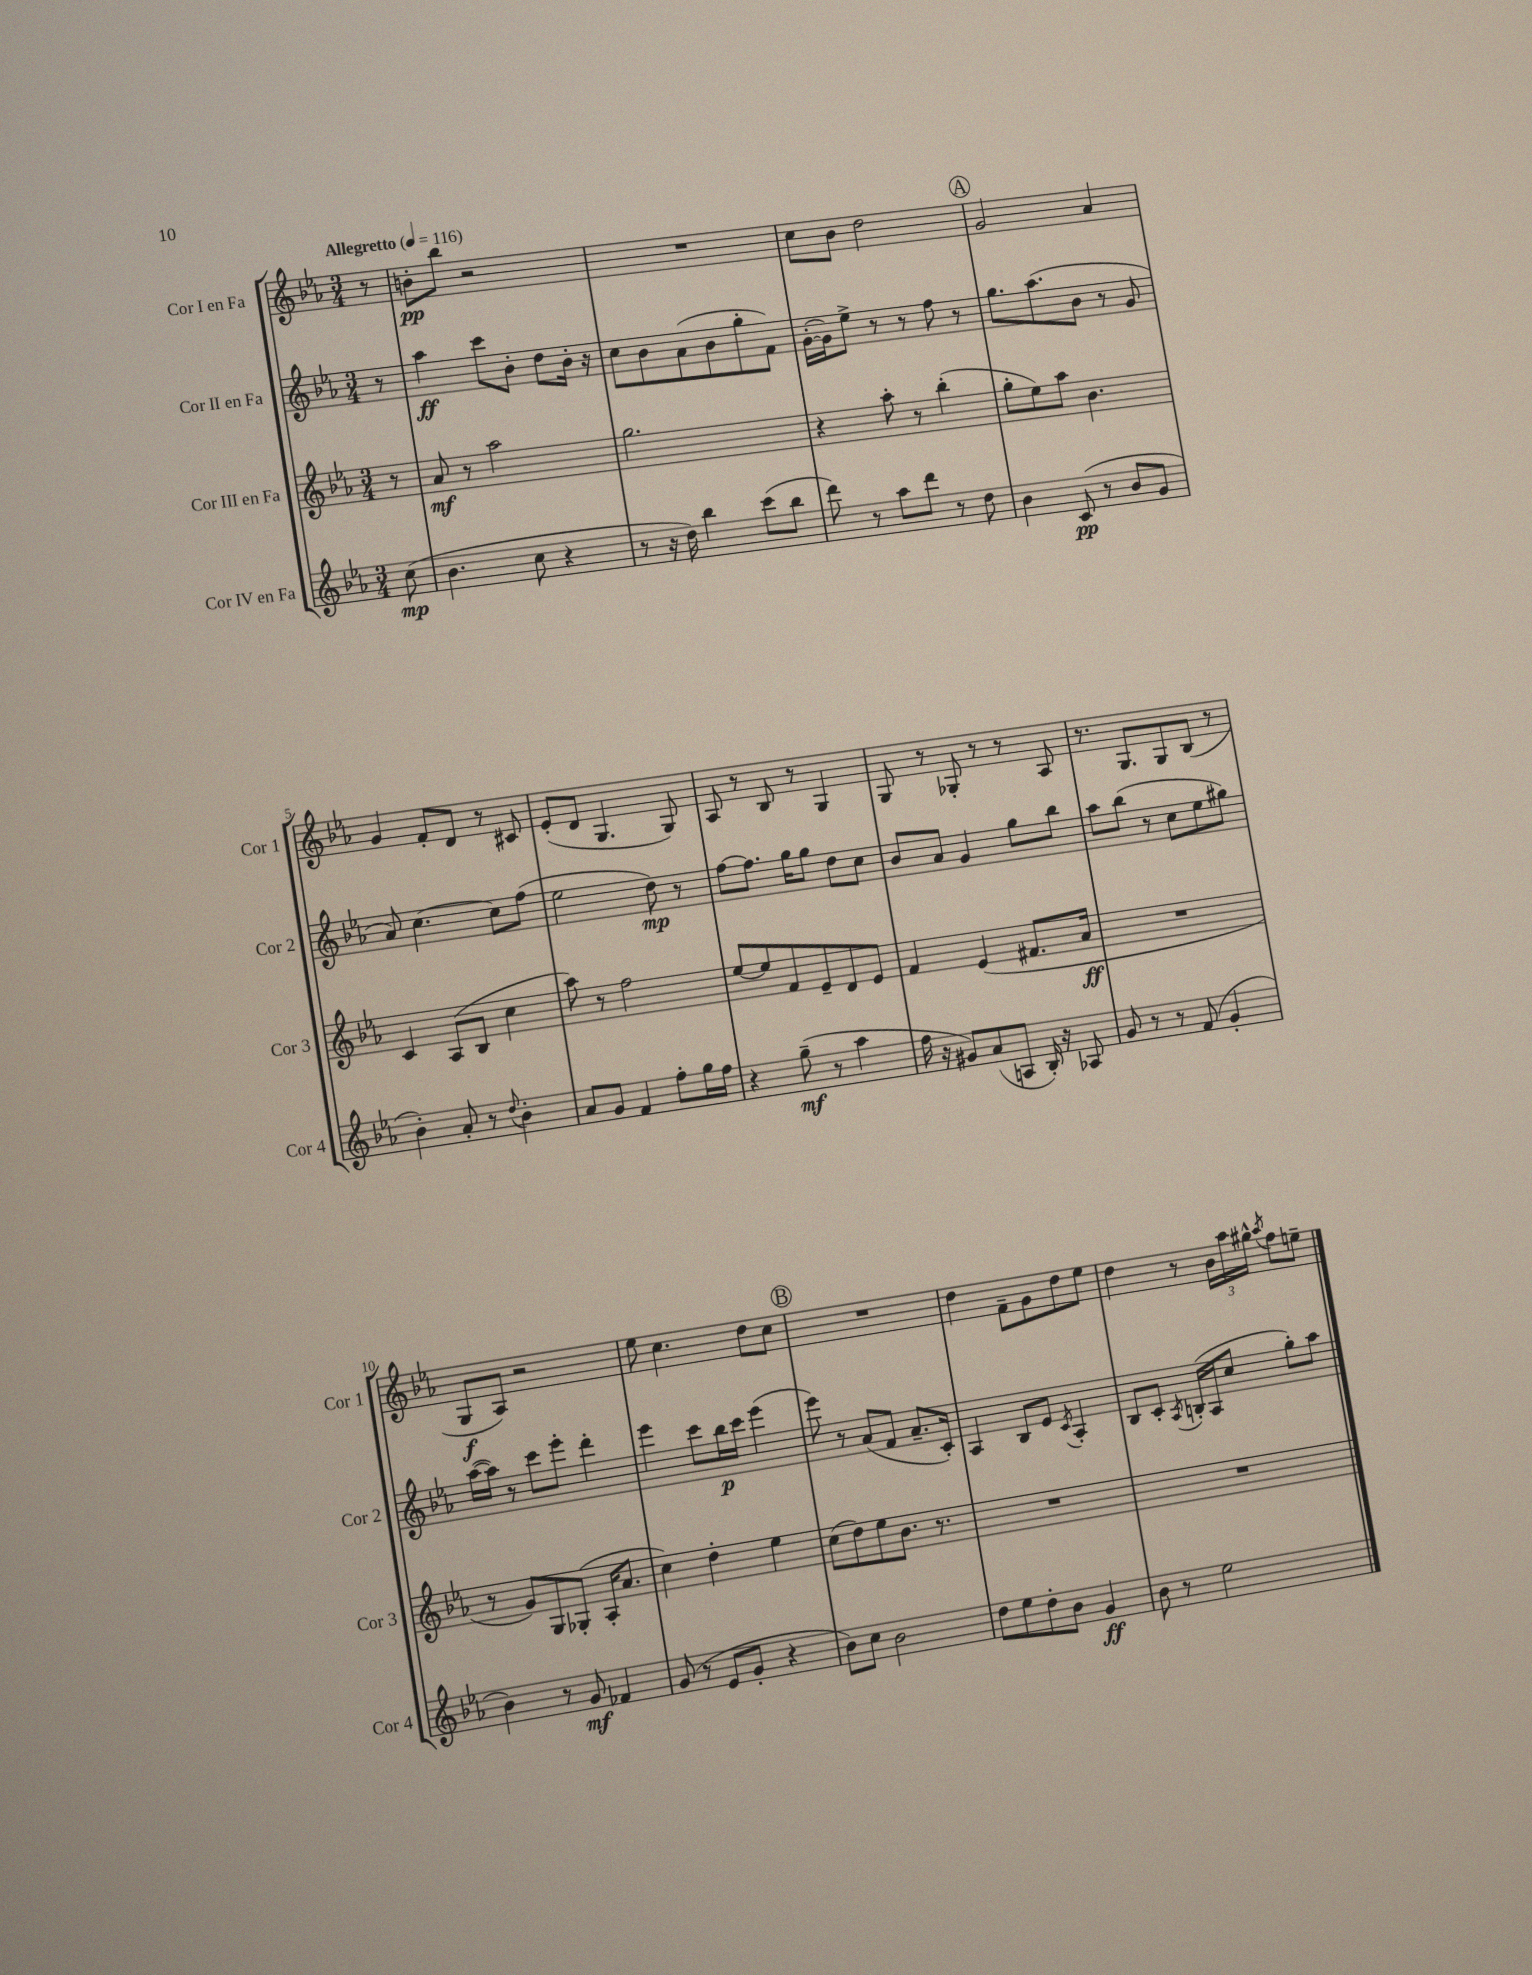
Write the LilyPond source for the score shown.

<<
\new StaffGroup <<
\new Staff = "s0" \with { instrumentName = "Cor I en Fa" shortInstrumentName = "Cor 1" } {
    \clef treble \key ees \major \numericTimeSignature \time 3/4 \partial 8 \tempo "Allegretto" 4 = 116
    r8 |
    b'8-.\pp bes''8 r2 |
    R2. |
    c''8 bes'8 d''2 |
    \mark \markup { \circle "A" } g'2 aes'4 |
    g'4 f'8-. d'8 r8 cis'8 |
    ees'8-.( d'8 g4. g8) |
    aes8 r8 bes8 r8 g4 |
    g8 r8 ges8-. r8 r8 aes8 |
    r8. g8. g8 bes8( r8 |
    g8\f aes8) r2 |
    ees''8 c''4. d''8 c''8 |
    \mark \markup { \circle "B" } R2. |
    d''4 f'8-- g'8 d''8 ees''8 |
    d''4 r8 \tuplet 3/2 { bes'16 aes''16 gis''16-^ } \acciaccatura { aes''8 } f''8 e''8-- \bar "|." |
}
\new Staff = "s1" \with { instrumentName = "Cor II en Fa" shortInstrumentName = "Cor 2" } {
    \clef treble \key ees \major \numericTimeSignature \time 3/4 \partial 8
    r8 |
    aes''4\ff c'''8 bes'8-. d''8 bes'16-. r16 |
    c''8 bes'8 aes'8( bes'8 g''8-. f'8) |
    g'16~-.( g'16) ees''8-> r8 r8 f''8 r8 |
    \mark \markup { \circle "A" } g''8. aes''8.( bes'8 r8 g'8 |
    aes'8) c''4.~ c''8 f''8( |
    ees''2 d''8\mp) r8 |
    f''8~ f''8. g''16 g''8 d''8 c''8 |
    bes'8 aes'8 g'4 g''8 bes''8 |
    aes''8 bes''8( r8 c''8 ees''8 gis''8) |
    aes''16~( aes''16) r8 c'''8 ees'''8-. d'''4-. |
    ees'''4 c'''8 bes''16\p c'''16 ees'''4( |
    \mark \markup { \circle "B" } ees'''8) r8 aes'8( f'8 aes'8.-- c'16-.) |
    aes4 bes8 ees'8 \acciaccatura { c'8 } aes4-. |
    bes8 c'8-. \acciaccatura { aes8 } b16-.( aes16 c''8 g''8-.) aes''8 \bar "|." |
}
\new Staff = "s2" \with { instrumentName = "Cor III en Fa" shortInstrumentName = "Cor 3" } {
    \clef treble \key ees \major \numericTimeSignature \time 3/4 \partial 8
    r8 |
    aes'8\mf r8 aes''2 |
    g''2. |
    r4 aes''8-. r8 bes''4-.( |
    \mark \markup { \circle "A" } g''8-. ees''8) aes''8 bes'4. |
    c'4 aes8( bes8 c''4 |
    aes''8) r8 f''2 |
    ees''8~ ees''8 f'8 ees'8-- d'8 ees'8 |
    f'4 ees'4( fis'8. aes'16\ff |
    R2. |
    r8 g'8) g8 ges8-.( aes16-. aes'8. |
    c''4) d''4-. ees''4 |
    \mark \markup { \circle "B" } c''8( d''8) ees''8 bes'8. r8. |
    R2. |
    R2. \bar "|." |
}
\new Staff = "s3" \with { instrumentName = "Cor IV en Fa" shortInstrumentName = "Cor 4" } {
    \clef treble \key ees \major \numericTimeSignature \time 3/4 \partial 8
    c''8\mp( |
    bes'4. c''8 r4 |
    r8 r16 d''16) bes''4 c'''8( bes''8 |
    d'''8) r8 aes''8 d'''8 r8 d''8 |
    \mark \markup { \circle "A" } bes'4 c'8\pp( r8 bes'8 g'8 |
    bes'4-.) aes'8-. r8 \appoggiatura { d''8 } bes'4-. |
    aes'8 g'8 f'4 f''8-. g''16 f''16 |
    r4 g''8--\mf( r8 aes''4 |
    f''16 r16 gis'8) aes'8( a8 bes16-.) r16 aes8 |
    g'8 r8 r8 f'8( g'4-. |
    bes'4) r8 g'8\mf fes'4 |
    g'8( r8 ees'8 g'8-. r4 |
    \mark \markup { \circle "B" } bes'8) c''8 bes'2 |
    d''8 ees''8 d''8-. bes'8 g'4\ff |
    bes'8 r8 ees''2 \bar "|." |
}
>>
>>
